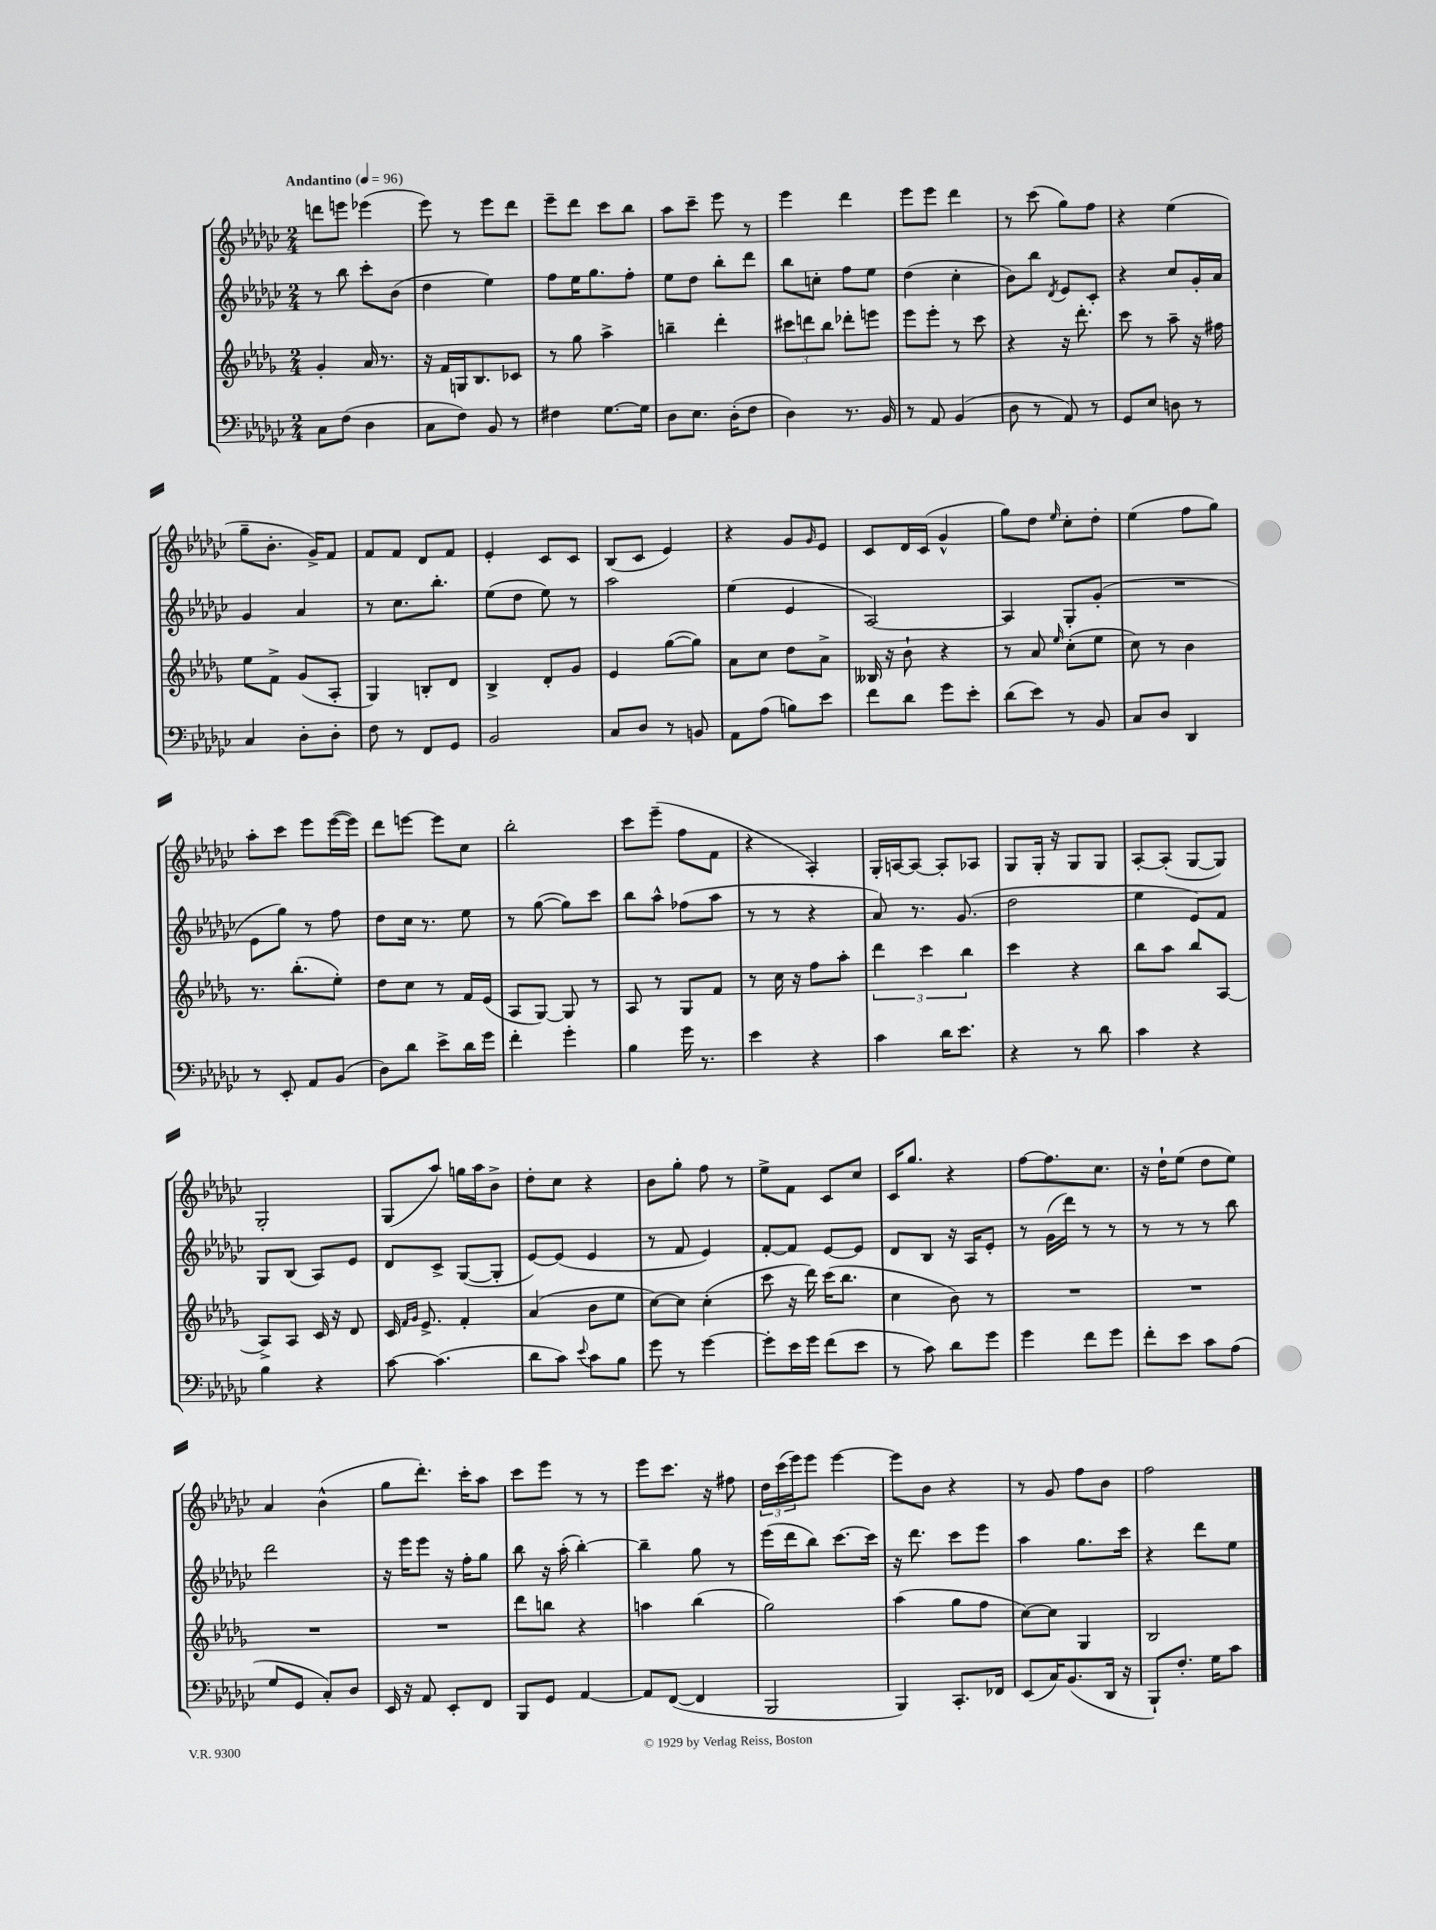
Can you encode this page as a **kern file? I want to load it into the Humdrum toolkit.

**kern	**kern	**kern	**kern
*staff4	*staff3	*staff2	*staff1
*clefF4	*clefG2	*clefG2	*clefG2
*k[b-e-a-d-g-c-]	*k[b-e-a-d-g-]	*k[b-e-a-d-g-c-]	*k[b-e-a-d-g-c-]
*M2/4	*M2/4	*M2/4	*M2/4
*MM96	*MM96	*MM96	*MM96
8C-	4g-'	8r	8ddd
(8F	.	8bb-	8eee
4D-	16a-	8ccc-'	(4eee-
.	8.r	.	.
.	.	(8b-	.
=	=	=	=
8C-	16r	4dd-	8eee-)
.	16f	.	.
8F)	16G	.	8r
.	8.B-	.	.
8BB-	.	4ee-)	8eee-
8r	8c-	.	8ddd-
=	=	=	=
4F#	8r	8ff	8eee-~
.	8gg-	16ee-	8ddd-
.	.	8.gg-	.
[8.G-	4aa-^	.	8ccc-
.	.	8ff'	8bb-
16G-]	.	.	.
=	=	=	=
8D-	4bb~	8ee-	8aa-
8.E-	.	8dd-	8ccc-~
.	4ddd-'	8bb-'	8eee-
(16D-'	.	.	.
8F	.	8ddd-	8r
=	=	=	=
4D-)	12ccc#	8bb-	4eee-
.	12ddd	.	.
.	.	8cc'	.
.	12bb-	.	.
8.r	8ddd-'	8ff	4ddd-
.	8eee	8ee-	.
16BB-	.	.	.
=	=	=	=
8r	8eee-	(4dd-	8eee-
8AA-	8eee-'	.	8eee-
(4BB-	8r	4cc-'	4ddd-
.	8ccc	.	.
=	=	=	=
8D-	4r	8b-)	8r
8r	.	8bb-	(8ccc-
.	.	8qd-	.
8AA-)	16r	8e-	8gg-)
.	8.ddd-'	.	.
8r	.	8c-'	8ff
=	=	=	=
8GG-	8ccc	4r	4r
8E-	8r	.	.
8D	8aa-~	8cc-	(4ee-
8r	16r	16g-'	.
.	16ff#	16a-	.
=	=	=	=
4C-	8ee-	4g-	8gg-~
.	8f^	.	8.b-'
8D-'	(8g-	4a-	.
.	.	.	16g-^)
8D-'	8A-'	.	8f
=	=	=	=
8F	4G-)	8r	8f
8r	.	8.cc-	8f
8FF	8B'	.	8d-
.	.	8.bb-'	.
8GG-	8d-	.	8f
=	=	=	=
2BB-	4B-^	(8ee-	4e-'
.	.	8dd-	.
.	8d-'	8ee-)	8c-
.	8g-	8r	8c-
=	=	=	=
8C-	4e-	2aa-	(8B-
8D-	.	.	8c-
8r	([8gg-	.	4e-)
8BB	8gg-])	.	.
=	=	=	=
8AA-	8a-	(4ee-	4r
(8A-	8cc	.	.
8B)	8dd-	4e-	8g-
.	.	.	16qqg-
8e-	8a-^	.	8e-
=	=	=	=
8f	16B--	[2A-)	8c-
.	16r	.	.
8d-	8b-`	.	16d-
.	.	.	(16c-
8g-	4r	.	4g-^^
8e-'	.	.	.
=	=	=	=
(8d-	8r	4A-]	8gg-)
8e-)	8a-	.	8dd-
.	16qqee-	.	16qqee-
8r	(8cc'	8G-'	8cc-'
8BB-	8ee-	(8g-'	8dd-'
=	=	=	=
8C-	8cc)	2r	(4ee-
8D-	8r	.	.
4DD-	4b-	.	8ff
.	.	.	8gg-)
=	=	=	=
8r	8.r	8e-	8aa-'
8EE-'	.	8gg-)	8ccc-
.	(8.bb-'	.	.
8AA-	.	8r	8eee-
(8BB-	8ee-')	8ff	([16eee-
.	.	.	16eee-])
=	=	=	=
8D-)	8dd-	8dd-	8ddd-
8d-	8cc	16cc-	[8eee
.	.	8.r	.
8e-^	8r	.	8eee]
16d-	16f	8ee-	8cc-
16g-	(16e-	.	.
=	=	=	=
4f'	8A-	8r	2bb-'
.	[8G-)	([8gg-	.
4g-'	8G-]	8gg-])	.
.	8r	8ccc-	.
=	=	=	=
4B-	8A-	8bb-	8ccc-
.	8r	8aa-^^	(8eee-~
16g-	8G-	(8ff-	8ff
8.r	.	.	.
.	8f	8aa-	8f
=	=	=	=
4e-	8r	8r	4r
.	16cc	8r	.
.	16r	.	.
4r	8ff	4r	4A-')
.	8aa-'	.	.
=	=	=	=
4c-	6ddd-	8a-)	16G-'
.	.	.	[16A
.	.	8.r	8A_
.	6ccc	.	.
16d-	.	.	8A']
8.e-	.	(8.g-	.
.	6bb-	.	.
.	.	.	8A-
=	=	=	=
4r	4ccc	2dd-	8G-
.	.	.	16G-'
.	.	.	16r
8r	4r	.	8G-
8d-	.	.	8G-
=	=	=	=
4c-	8bb-	4ee-	[8A-'
.	8aa-	.	(8A-']
4r	8bb-	8e-)	[8G-
.	[8A-	8f	8G-])
=	=	=	=
4B-	8A-^]	8G-	2G-'
.	8A-	(8B-	.
4r	16c	8A-)	.
.	16r	.	.
.	8d-	8e-	.
=	=	=	=
[8c-	16c	8d-	(8G-
.	16qqf	.	.
.	16qqg-	.	.
.	8.e-^	.	.
(4.c-]	.	8c-^	8aa-)
.	4f'	([8G-	16gg
.	.	.	16aa-
.	.	8G-']	8b-^
=	=	=	=
8d-	(4a-	[8e-)	8dd-'
8c-)	.	(8e-]	8cc-
8qqe-	.	.	.
8c-	8b-	4e-	4r
8B-	8ee-	.	.
=	=	=	=
8g-	[8cc)	8r	8b-
8r	8cc]	8f	8gg-'
[4g-	(4cc'	4e-)	8ff
.	.	.	8r
=	=	=	=
8g-']	8ccc	[8f'	8ee-^
16e-	16r	8f]	8f
16g-	16ddd-)	.	.
(8f	(16ccc	[8e-	8c-
.	8.bb-	.	.
8e-	.	8e-]	8cc-
=	=	=	=
8r	4cc	8d-	16c-
.	.	.	8.gg-
8c-)	.	8B-	.
8d-	8b-)	16r	4r
.	.	16A-	.
8g-	8r	8e-'	.
=	=	=	=
4g-	2r	8r	[8ff
.	.	(16g-	8.ff]
.	.	16ddd-)	.
8f	.	8r	.
.	.	.	8.cc-
8g-	.	8r	.
=	=	=	=
8f'	2r	8r	16r
.	.	.	16dd-`
8e-	.	8r	(8ee-
8c-	.	8r	8dd-
(8A-	.	8bb-	8ee-)
=	=	=	=
8G-	2r	2ddd-	4a-
8GG-	.	.	.
8C-')	.	.	(4b-^^
8D-	.	.	.
=	=	=	=
16EE-	2r	16r	8gg-
16r	.	16eee-	.
8AA-	.	8eee-	8.ddd-')
8EE-'	.	16r	.
.	.	16ff'	16ccc-'
8FF	.	8gg-	8aa-
=	=	=	=
8BBB-	8ddd-	8bb-	8ccc-
8GG-	8bb	16r	8eee-
.	.	(16aa-'	.
[4AA-	4r	[4bb-')	8r
.	.	.	8r
=	=	=	=
8AA-]	4aa	4bb-~]	8eee-
([8FF	.	.	8.ccc-
4FF]	(4bb-	8gg-	.
.	.	.	16r
.	.	8r	8ff#
=	=	=	=
2BBB-	2gg-)	(16eee-	24dd-
.	.	.	(24ccc-
.	.	16ddd-	.
.	.	.	24eee-)
.	.	8bb-)	8eee-
.	.	[8.ccc-	[4eee-
.	.	16ccc-]	.
=	=	=	=
4BBB-)	(4aa-	16r	8eee-]
.	.	8.ddd-	.
.	.	.	8b-
8.CC-'	8gg-	8ccc-	4r
.	8ff	8eee-	.
16FF-	.	.	.
=	=	=	=
(8EE-	[8cc)	4aa-	8r
16C-)	8cc]	.	8g-
(8.BB-	.	.	.
.	4G-	8.gg-	8ff
16DD-	.	.	8b-
16r	.	16ccc-	.
=	=	=	=
8BBB-`)	2B-	4r	2ff
8.F'	.	.	.
.	.	8ddd-	.
16G-	.	.	.
8c-	.	8ee-	.
==	==	==	==
*-	*-	*-	*-
